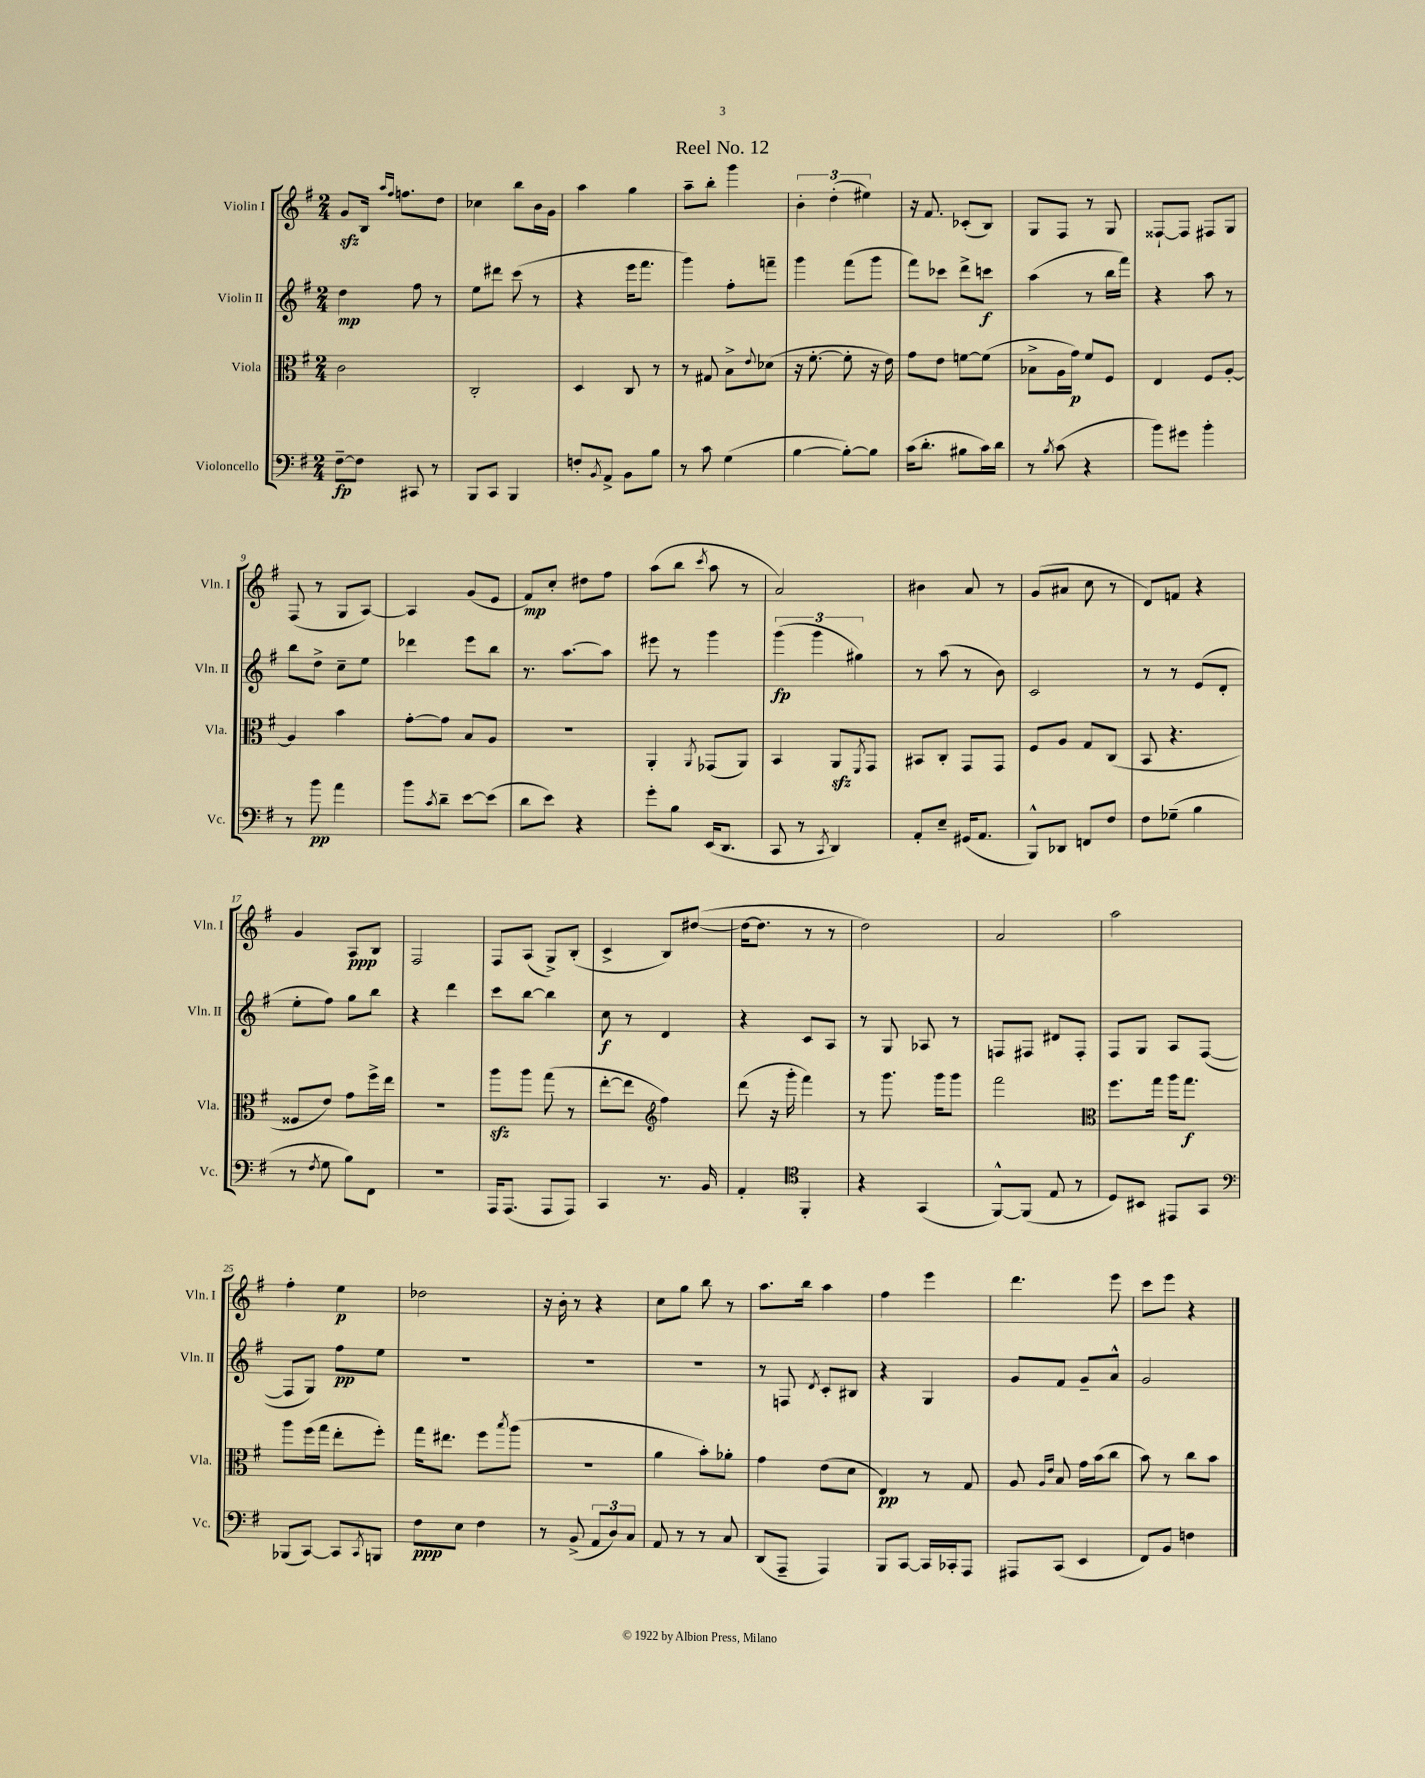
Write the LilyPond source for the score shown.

\header { title = "Reel No. 12" }
<<
\new StaffGroup <<
\new Staff = "s0" \with { instrumentName = "Violin I" shortInstrumentName = "Vln. I" } {
    \clef treble \key g \major \numericTimeSignature \time 2/4
    g'8\sfz b16 \grace { a''16 fis''16 } f''8. d''8 |
    ces''4 b''8 b'16 g'16 |
    a''4 g''4 |
    a''8-- b''8-. g'''4 |
    \tuplet 3/2 { b'4-. d''4-.( eis''4) } |
    r16 fis'8. ces'8-.( b8) |
    g8 fis8 r8 g8 |
    fisis8~-! fisis8 fis8 g8 |
    fis8( r8 g8 a8~) |
    a4 g'8( e'8 |
    fis'8\mp) c''8-. dis''8 fis''8 |
    a''8( b''8 \acciaccatura { c'''8 } a''8 r8 |
    a'2) |
    bis'4 a'8 r8 |
    g'8( ais'8 c''8 r8 |
    d'8) f'8 r4 |
    g'4 a8\ppp b8 |
    fis2 |
    fis8 a8( g8->) b8-.( |
    c'4-> b8) dis''8~( |
    dis''16~ dis''8. r8 r8 |
    d''2) |
    a'2 |
    a''2 |
    fis''4-. e''4\p |
    des''2 |
    r16 b'16-. r8 r4 |
    c''8 g''8 b''8 r8 |
    a''8. b''16 a''4 |
    fis''4 e'''4 |
    d'''4. e'''8 |
    c'''8 e'''8 r4 \bar "|." |
}
\new Staff = "s1" \with { instrumentName = "Violin II" shortInstrumentName = "Vln. II" } {
    \clef treble \key g \major \numericTimeSignature \time 2/4
    d''4\mp fis''8 r8 |
    e''8 dis'''8 c'''8( r8 |
    r4 e'''16 fis'''8. |
    g'''4) fis''8-. f'''8-- |
    g'''4 fis'''8( g'''8 |
    fis'''8) ces'''8 d'''8-> c'''8\f |
    a''4( r8 b''16 fis'''16) |
    r4 a''8 r8 |
    b''8 d''8-> c''8-- e''8 |
    des'''4 e'''8 b''8 |
    r8. a''8.~ a''8 |
    eis'''8 r8 g'''4 |
    \tuplet 3/2 { g'''4\fp( g'''4 gis''4) } |
    r8 a''8( r8 b'8) |
    c'2 |
    r8 r8 e'8( d'8-. |
    e''8-. fis''8) g''8 b''8 |
    r4 d'''4 |
    c'''8 b''8~ b''4 |
    c''8\f r8 d'4 |
    r4 c'8 a8 |
    r8 g8 aes8 r8 |
    f8 fis8 dis'8 fis8-. |
    fis8 g8 a8 fis8~( |
    fis8 g8) fis''8\pp e''8 |
    R2 |
    R2 |
    R2 |
    r8 f8 \acciaccatura { d'8 } c'8-. bis8 |
    r4 g4 |
    g'8 fis'8 g'8-- a'8-^ |
    g'2 \bar "|." |
}
\new Staff = "s2" \with { instrumentName = "Viola" shortInstrumentName = "Vla." } {
    \clef alto \key g \major \numericTimeSignature \time 2/4
    c'2 |
    c2-. |
    d4 c8 r8 |
    r8 gis8 b8-> \appoggiatura { e'8 } des'8( |
    r16 fis'8.~-. fis'8-. r16 e'16) |
    g'8 e'8 f'8~ f'8( |
    bes8-> a16 g'16\p) fis'8 fis8 |
    e4 fis8 a8~-. |
    a4 b'4 |
    g'8~-. g'8 b8 a8 |
    R2 |
    a,4-. \acciaccatura { a,8 } ges,8( a,8) |
    b,4 a,8\sfz \acciaccatura { fis,8 } g,8 |
    bis,8 c8-. g,8 g,8 |
    fis8 a8 g8 c8( |
    b,8 r4. |
    fisis8 e'8) g'8 fis''16-> e''16 |
    r2 |
    a''8\sfz a''8 g''8( r8 |
    e''8~-. e''8 \clef treble fis''4) |
    d'''8( r16 g'''16-. fis'''4) |
    r8 g'''8. g'''16 g'''8 |
    fis'''2 |
    \clef alto fis''8. g''16 a''16 g''8.\f |
    a''8 fis''16( g''16 e''8-. fis''8-.) |
    g''16 eis''8. fis''8 \acciaccatura { b''8 } a''8( |
    R2 |
    a'4 b'8-.) aes'8-. |
    g'4 e'8( d'8 |
    e4\pp) r8 g8 |
    a8 \grace { a16 e'16 } b8 g'16 b'16( c''8 |
    b'8) r8 c''8 b'8 \bar "|." |
}
\new Staff = "s3" \with { instrumentName = "Violoncello" shortInstrumentName = "Vc." } {
    \clef bass \key g \major \numericTimeSignature \time 2/4
    fis8~--\fp fis8 cis,8 r8 |
    b,,8 c,8 b,,4 |
    f8-. \acciaccatura { b,8 } a,8-> b,8 b8 |
    r8 c'8 g4( |
    b4~ b8~-.) b8 |
    c'16( d'8.-. bis8 c'16) d'16 |
    r8 \acciaccatura { b8 } c'8( r4 |
    b'8) gis'8 b'4-. |
    r8 b'8\pp a'4 |
    b'8 \acciaccatura { c'8 } d'8-- e'8~ e'8( |
    d'8 e'8) r4 |
    g'8-. b8 e,16( d,8. |
    c,8 r8 \acciaccatura { c,8 } d,4) |
    a,8-. e8-- gis,16( a,8. |
    b,,8-^) des,8 f,8 fis8 |
    fis8 ges8--( b4 |
    r8 \acciaccatura { fis8 } g8 b8) fis,8 |
    R2 |
    a,,16 a,,8.( a,,8 a,,8) |
    c,4 r8. b,16 |
    a,4-. \clef tenor fis,4-. |
    r4 g,4( |
    fis,8~-^) fis,8( e8 r8 |
    d8) bis,8 eis,8 g,8 |
    \clef bass bes,,8( c,8~) c,8 \acciaccatura { c,8 } b,,8 |
    fis8\ppp e8 fis4 |
    r8 b,8->( \tuplet 3/2 { a,8 d8) c8 } |
    a,8 r8 r8 c8 |
    d,8( a,,8-- a,,4) |
    b,,8 c,8~ c,16 ces,16-. a,,8 |
    ais,,8 c,8( e,4 |
    fis,8) b,8 f4 \bar "|." |
}
>>
>>
